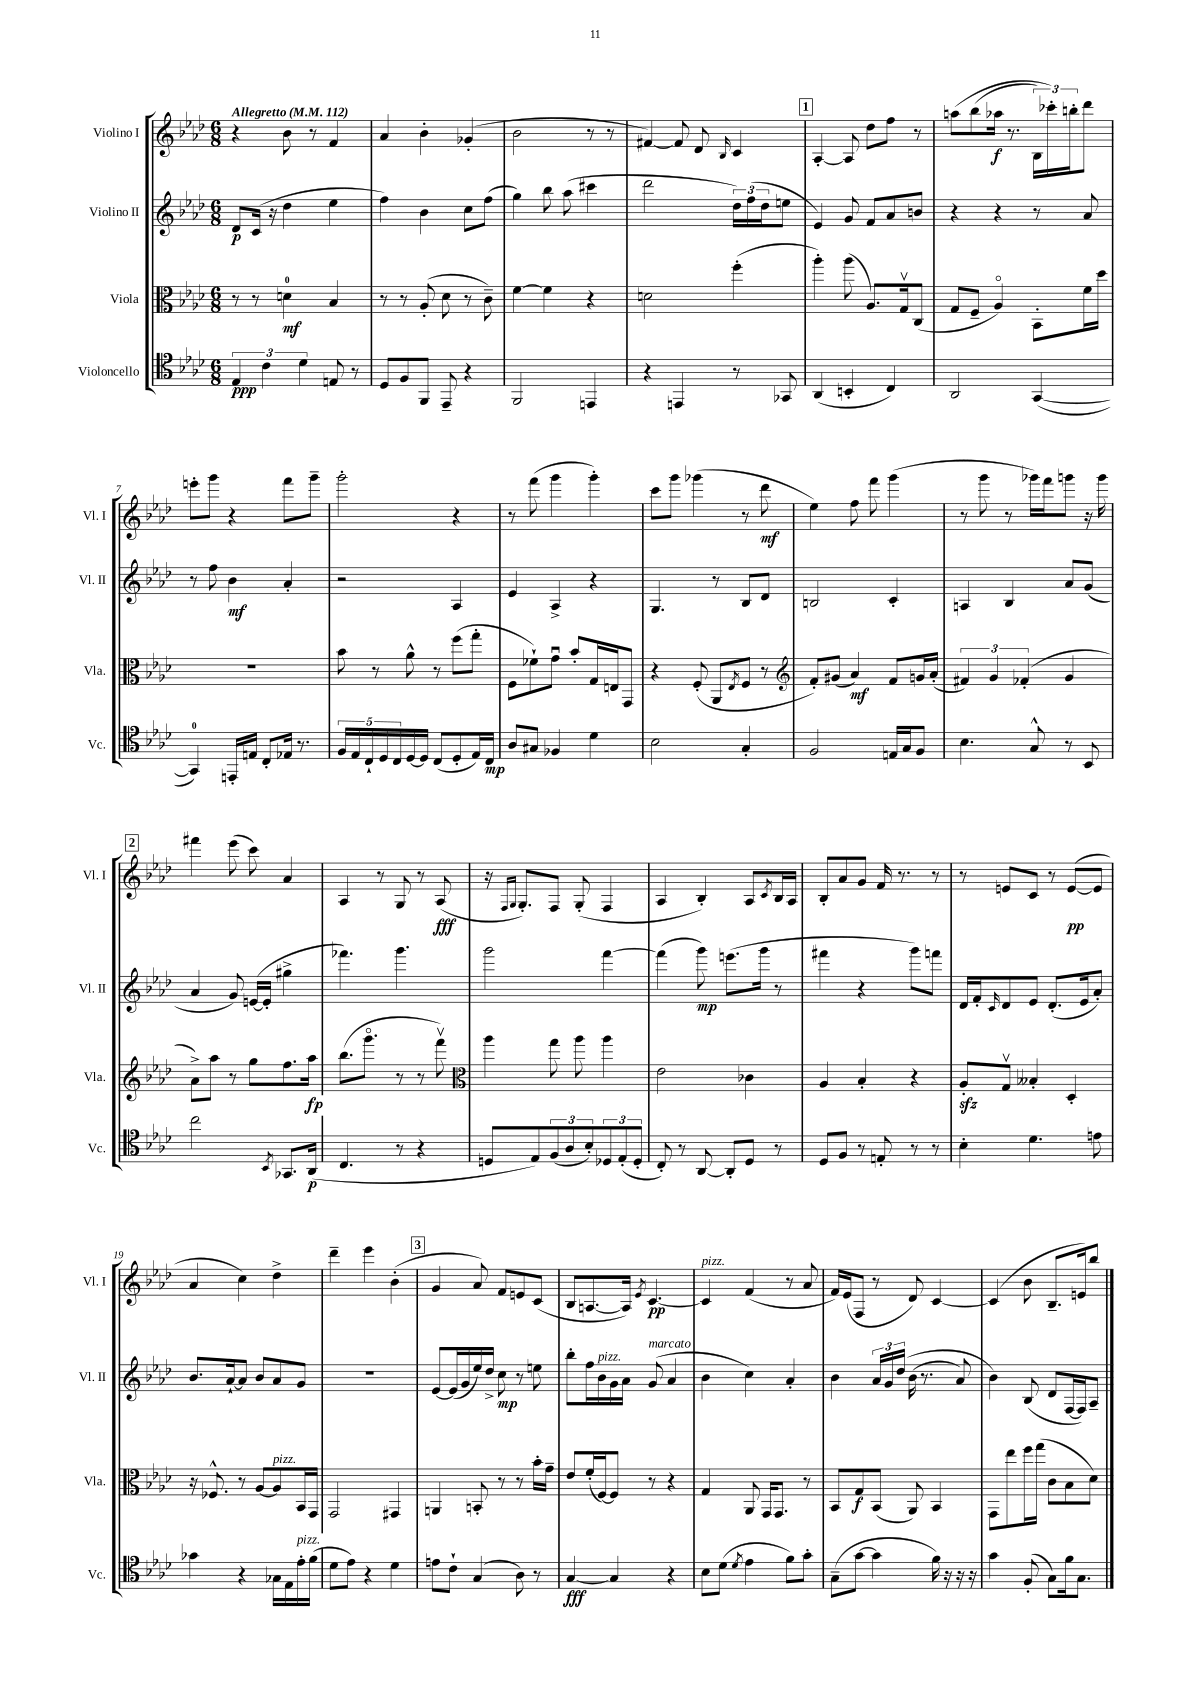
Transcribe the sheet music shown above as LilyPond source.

<<
\new StaffGroup <<
\new Staff = "s0" \with { instrumentName = "Violino I" shortInstrumentName = "Vl. I" } {
    \clef treble \key aes \major \numericTimeSignature \time 6/8 \tempo "Allegretto" 4 = 112
    r4 bes'8 r8 f'4 |
    aes'4 bes'4-. ges'4-.( |
    bes'2 r8 r8 |
    fis'4~) fis'8 des'8 \grace { bes16 } c'4 |
    \mark \markup { \box "1" } aes4~-. aes8 des''8 f''8 r8 |
    a''8\( bes''8( aes''16\f r8. \tuplet 3/2 { bes16) ces'''16-.\) b''16-. } des'''8 |
    e'''8-. g'''8 r4 f'''8 g'''8-- |
    g'''2-. r4 |
    r8 f'''8( g'''4 g'''4-.) |
    c'''8 g'''8 ges'''4( r8 des'''8\mf |
    ees''4) f''8 f'''8 g'''4( |
    r8 g'''8 r8 ges'''16) f'''16 g'''8 r16 g'''16 |
    \mark \markup { \box "2" } fis'''4 ees'''8( c'''8) aes'4 |
    aes4 r8 g8 r8 aes8\fff( |
    r16 \grace { f16 g16 } g8.-.) f8 g8-.( f4 |
    aes4 bes4-.) aes8 \acciaccatura { c'8 } bes16 aes16 |
    bes8-. aes'8 g'8 f'16 r8. r8 |
    r8 e'8 c'8 r8 e'8~\pp( e'8 |
    aes'4 c''4) des''4-> |
    des'''4-- ees'''4 bes'4-.( |
    \mark \markup { \box "3" } g'4 aes'8) f'8 e'8 c'8( |
    bes8 a8.~ a16) \acciaccatura { ees'8 } c'4.~\pp |
    c'4^\markup { \italic "pizz." } f'4( r8 aes'8 |
    f'16) ees'16( f8 r8 des'8) c'4~ |
    c'4( bes'8 bes8.-- e'16) bes''8 \bar "|." |
}
\new Staff = "s1" \with { instrumentName = "Violino II" shortInstrumentName = "Vl. II" } {
    \clef treble \key aes \major \numericTimeSignature \time 6/8
    des'8\p c'16( r16 des''4 ees''4 |
    f''4) bes'4 c''8 f''8( |
    g''4) bes''8 aes''8( cis'''4 |
    des'''2 \tuplet 3/2 { des''16) f''16( des''16 } e''8 |
    \mark \markup { \box "1" } ees'4) g'8 f'8 aes'8 b'8 |
    r4 r4 r8 aes'8 |
    r8 f''8 bes'4\mf aes'4-. |
    r2 aes4 |
    ees'4 aes4-> r4 |
    g4. r8 bes8 des'8 |
    b2 c'4-. |
    a4 bes4 aes'8 g'8( |
    \mark \markup { \box "2" } aes'4 g'8) e'16~( e'16-. gis''4-> |
    fes'''4.) g'''4. |
    g'''2 f'''4~ |
    f'''4( g'''8\mp) e'''8.( g'''16 r8 |
    fis'''4 r4 g'''8) f'''8 |
    des'16 f'16-. \grace { c'16 } des'8 ees'8 des'8.-.( ees'16 aes'8-.) |
    bes'8. aes'16~-! aes'8 bes'8 aes'8 g'8 |
    R2. |
    \mark \markup { \box "3" } ees'8~ ees'16( g'16 ees''16) des''16-> c''8\mp r8 e''8 |
    bes''8-. f''16 bes'16^\markup { \italic "pizz." } g'16 aes'16 g'8^\markup { \italic "marcato" }( aes'4 |
    bes'4 c''4) aes'4-. |
    bes'4 \tuplet 3/2 { aes'16 g'16 des''16\( } bes'16( r8. aes'8) |
    bes'4\) bes8( des'8 f16~ f16) aes8-- \bar "|." |
}
\new Staff = "s2" \with { instrumentName = "Viola" shortInstrumentName = "Vla." } {
    \clef alto \key aes \major \numericTimeSignature \time 6/8
    r8 r8 d'4-0\mf bes4 |
    r8 r8 aes8-.( des'8 r8 c'8--) |
    f'4~ f'4 r4 |
    d'2 f''4-.( |
    \mark \markup { \box "1" } aes''4-.) aes''8( aes8.) g16\upbow c8( |
    g8 f8-- aes4\flageolet) bes,8-. f'16 des''16 |
    R2. |
    bes'8 r8 aes'8-^ r8 f''8( g''8-. |
    f8 fes'8-!) g'8\downbow bes'8-. g16 e16 g,8 |
    r4 f8-.( aes,8 \acciaccatura { ees8 } f8 r8 |
    \clef treble f'8-.) gis'8( aes'4\mf) f'8 g'16 aes'16-.( |
    \tuplet 3/2 { fis'4) g'4 fes'4-.( } g'4 |
    \mark \markup { \box "2" } aes'8->) aes''8 r8 g''8 f''8. aes''16\fp |
    bes''8.( g'''8.\flageolet r8 r8 f'''8\upbow) |
    \clef alto aes''4 g''8 aes''8 aes''4 |
    ees'2 ces'4 |
    aes4 bes4-. r4 |
    aes8-.\sfz g8\upbow beses4-. des4-. |
    r16 fes8.-^ r8 aes8~ aes8^\markup { \italic "pizz." } bes,16 g,16 |
    g,2 gis,4 |
    \mark \markup { \box "3" } a,4 b,8-. r8 r8 bes'16-. g'16-- |
    ees'8 f'16-.( f16~) f8 r8 r4 |
    g4 aes,8 g,16 g,8. r8 |
    bes,8 g8\f bes,8( aes,8) bes,4 |
    g,8 ees''8 f''16 g''16( c'8 bes8 des'8) \bar "|." |
}
\new Staff = "s3" \with { instrumentName = "Violoncello" shortInstrumentName = "Vc." } {
    \clef tenor \key aes \major \numericTimeSignature \time 6/8
    \tuplet 3/2 { ees4\ppp c'4 des'4 } e8 r8 |
    des8 f8 f,8 ees,8-- r4 |
    f,2 e,4 |
    r4 e,4 r8 ges,8 |
    \mark \markup { \box "1" } aes,4( b,4-. c4) |
    aes,2 g,4~( |
    g,4-0) e,16-. e16 c8-. ees16 r8. |
    \tuplet 5/4 { f16 ees16 c16-! des16 c16 } des16~ des16 c8( des8-. ees16) c16\mp |
    aes8 gis8 fes4 des'4 |
    bes2 g4-. |
    f2 e16 g16 f8 |
    bes4. g8-^ r8 bes,8 |
    \mark \markup { \box "2" } c''2 \acciaccatura { bes,8 } ges,8. aes,16\p( |
    c4. r8 r4 |
    d8 ees8) \tuplet 3/2 { f8( aes8 bes8-.) } \tuplet 3/2 { des8 ees8-.( des8-. } |
    c8-.) r8 aes,8~ aes,8-. des8 r8 |
    des8 f8 r8 e8-. r8 r8 |
    bes4-. des'4. e'8 |
    ges'4 r4 ges16 ees16 ees'16-.^\markup { \italic "pizz." } f'16( |
    des'8 ees'8) r4 des'4 |
    \mark \markup { \box "3" } e'8 c'8-! g4( aes8) r8 |
    g4~\fff g4 r4 |
    bes8 des'8( \acciaccatura { des'8 } ees'4 f'8) g'8-. |
    g8--( g'8~ g'4 f'16) r16 r16 r16 |
    g'4 f8-.( g8) f'16 g8. \bar "|." |
}
>>
>>
